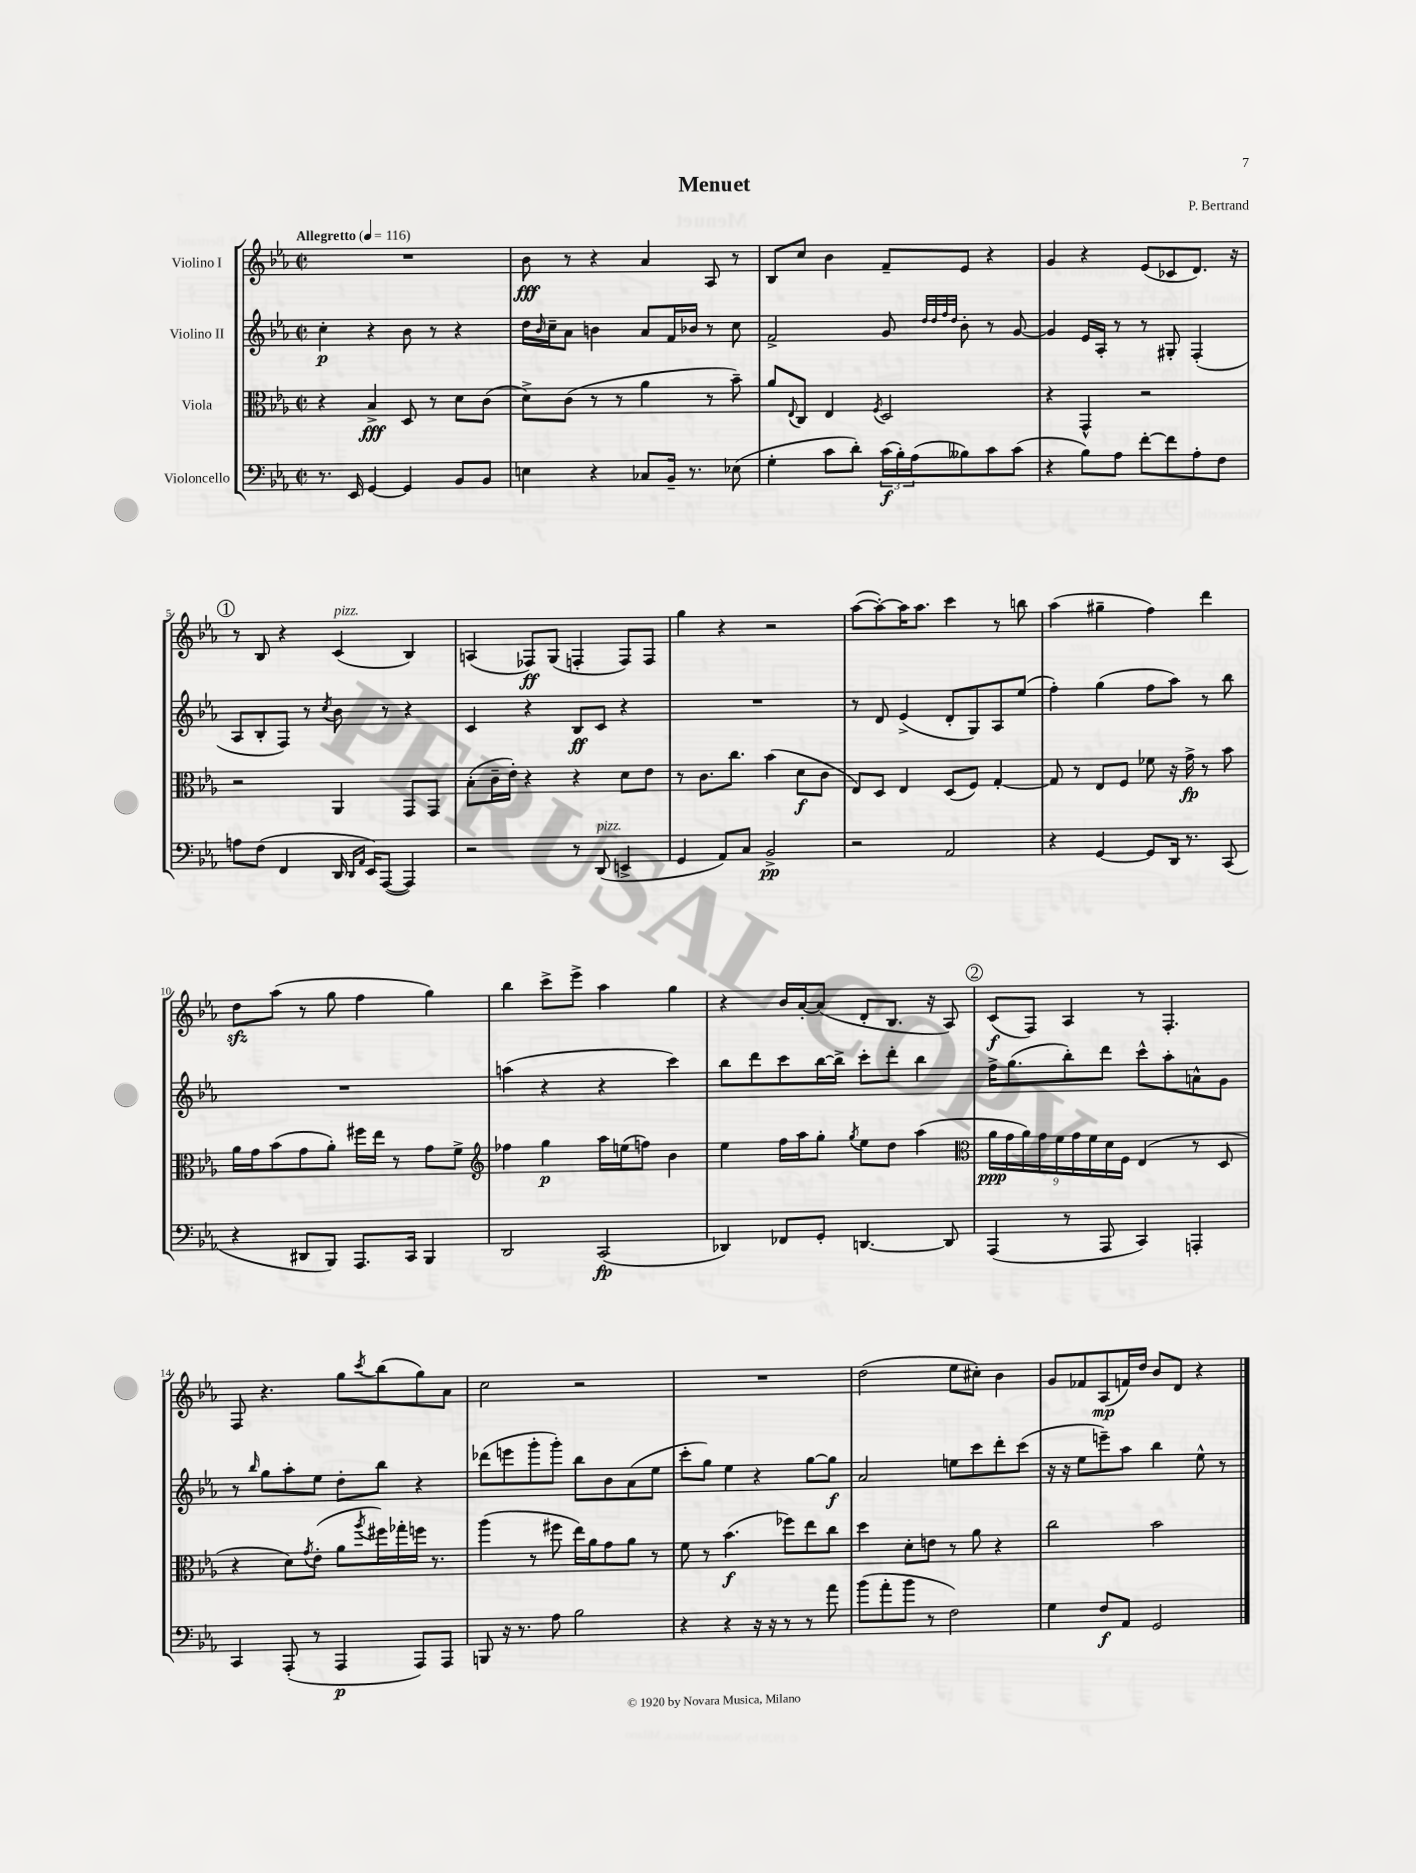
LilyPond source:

\header { title = "Menuet" composer = "P. Bertrand" }
<<
\new StaffGroup <<
\new Staff = "s0" \with { instrumentName = "Violino I" } {
    \clef treble \key ees \major \defaultTimeSignature \time 2/2 \tempo "Allegretto" 4 = 116
    R1 |
    bes'8\fff r8 r4 aes'4 aes8 r8 |
    bes8 c''8 bes'4 f'8-- ees'8 r4 |
    g'4 r4 ees'8( ces'8 d'8.) r16 |
    \mark \markup { \circle "1" } r8 bes8 r4 c'4^\markup { \italic "pizz." }( bes4) |
    a4( fes8\ff) g8( f4-. f8) f8 |
    g''4 r4 r2 |
    aes''8~( aes''8~-.) aes''16 aes''8. c'''4 r8 b''8 |
    aes''4( gis''4-- f''4) d'''4 |
    d''8\sfz aes''8( r8 g''8 f''4 g''4) |
    bes''4 c'''8-> ees'''8-> aes''4 g''4 |
    r4 bes'16 aes'16~-. aes'8( d'8-. bes8. r16 aes8) |
    \mark \markup { \circle "2" } c'8\f( f8) aes4 r8 f4.-. |
    f8 r4. g''8 \acciaccatura { c'''8 } bes''8( g''8) aes'8 |
    c''2 r2 |
    R1 |
    d''2( ees''8 cis''8-.) bes'4 |
    g'8 fes'8 aes8\mp( f'16) d''16 bes'8 d'8 r4 \bar "|." |
}
\new Staff = "s1" \with { instrumentName = "Violino II" } {
    \clef treble \key ees \major \defaultTimeSignature \time 2/2
    c''4-.\p r4 bes'8 r8 r4 |
    d''16 \grace { bes'16 } c''16-- aes'8 b'4 aes'8 f'16 bes'16 r8 c''8 |
    f'2-> g'8 \grace { d''32 d''32 f''32 d''32 } bes'8-. r8 g'8~ |
    g'4 ees'16 aes16-. r8 r8 gis8-. f4-.( |
    \mark \markup { \circle "1" } aes8 bes8-. f8) r8 \acciaccatura { c''8 } bes'8 r8 r4 |
    c'4 r4 bes8\ff c'8 r4 |
    R1 |
    r8 d'8 ees'4->( d'8-. g8) aes8 ees''8( |
    f''4-.) g''4( f''8 aes''8) r8 bes''8 |
    R1 |
    a''4( r4 r4 c'''4) |
    bes''8 d'''8 c'''8 bes''16~ bes''16-> c'''8-. d'''8-. bes''4 |
    \mark \markup { \circle "2" } f''16-> g''8.( bes''8-.) d'''8 c'''8-^ aes''8-. a'8-^ g'8 |
    r8 \grace { bes''16 } g''8 aes''8-. ees''8 d''8-. bes''8 r4 |
    des'''8( e'''8 g'''8-. g'''8-.) bes''8 bes'8 aes'8( ees''8 |
    c'''8-. g''8) ees''4 r4 g''8~ g''8\f |
    aes'2 e''8 c'''8 d'''8-. c'''8( |
    r16 r16 ees''8 e'''8--) aes''8 bes''4 ees''8-^ r8 \bar "|." |
}
\new Staff = "s2" \with { instrumentName = "Viola" } {
    \clef alto \key ees \major \defaultTimeSignature \time 2/2
    r4 bes4->\fff d8 r8 d'8 c'8( |
    d'8->) c'8( r8 r8 aes'4 r8 bes'8--) |
    aes'8 \appoggiatura { ees8 } c8 ees4 \acciaccatura { f8 } d2 |
    r4 g,4-^ r2 |
    \mark \markup { \circle "1" } r2 aes,4 g,8 g,8 |
    bes8-.( c'16-- ees'16-.) r4 r4 d'8 ees'8 |
    r8 c'8. c''8. bes'4( d'8\f c'8 |
    ees8) d8 ees4 d8( f8) g4~-. |
    g8 r8 ees8 f8 fes'8 r16 g'16->\fp r8 bes'8 |
    aes'16 g'16 bes'8( g'8 aes'8-.) fis''16 ees''16 r8 g'8 f'8-> |
    \clef treble fes''4 g''4\p aes''16 e''16( f''8) bes'4 |
    ees''4 f''16 aes''16 g''8-. \acciaccatura { g''8 } ees''8 d''8 aes''4( |
    \mark \markup { \circle "2" } \clef alto \tuplet 9/8 { aes'16\ppp g'16 aes'16) g'16 f'16 g'16 f'16 d'16 f16 } ees4( r8 d8 |
    r4 d'8) \acciaccatura { g'8 } ees'8-.( aes'8 \acciaccatura { aes''8 } fis''16) ges''16-. f''16 r8. |
    aes''4( r8 fis''8 ees''16) aes'16 g'8 aes'8 r8 |
    f'8 r8 bes'4.\f( fes''8) ees''8 c''8 |
    d''4 d'8-. e'8 r8 aes'8 r4 |
    c''2 bes'2 \bar "|." |
}
\new Staff = "s3" \with { instrumentName = "Violoncello" } {
    \clef bass \key ees \major \defaultTimeSignature \time 2/2
    r8. ees,16 g,4~ g,4 bes,8 bes,8 |
    e4 r4 ces8 bes,16-- r8. ees8( |
    g4-. c'8 d'8-.) \tuplet 3/2 { c'16\f( bes16-.) aes16( } beses8) c'8 c'8( |
    r4 bes8) aes8 f'8~-. f'8 aes8-. f8 |
    \mark \markup { \circle "1" } a8 f8( f,4 d,16 \grace { d,16 aes,16 } ees,16) aes,,8~( aes,,4) |
    r2 r8 d,8^\markup { \italic "pizz." }( e,4-> |
    g,4 aes,8) c8 bes,2->\pp |
    r2 aes,2 |
    r4 g,4~ g,8 d,16 r8. c,8( |
    r4 dis,8 bes,,8) aes,,8. c,16 bes,,4 |
    d,2 c,2\fp( |
    des,4) fes,8 g,8-. d,4.~ d,8 |
    \mark \markup { \circle "2" } aes,,4( r8 aes,,8 c,4) a,,4-. |
    c,4 aes,,8-.( r8 aes,,4\p aes,,8) aes,,8 |
    b,,8 r16 r8. aes8 bes2 |
    r4 r4 r16 r16 r8 r8 aes'8 |
    bes'8( aes'8-. bes'8 r8 f2) |
    g4 f8\f aes,8 g,2 \bar "|." |
}
>>
>>
